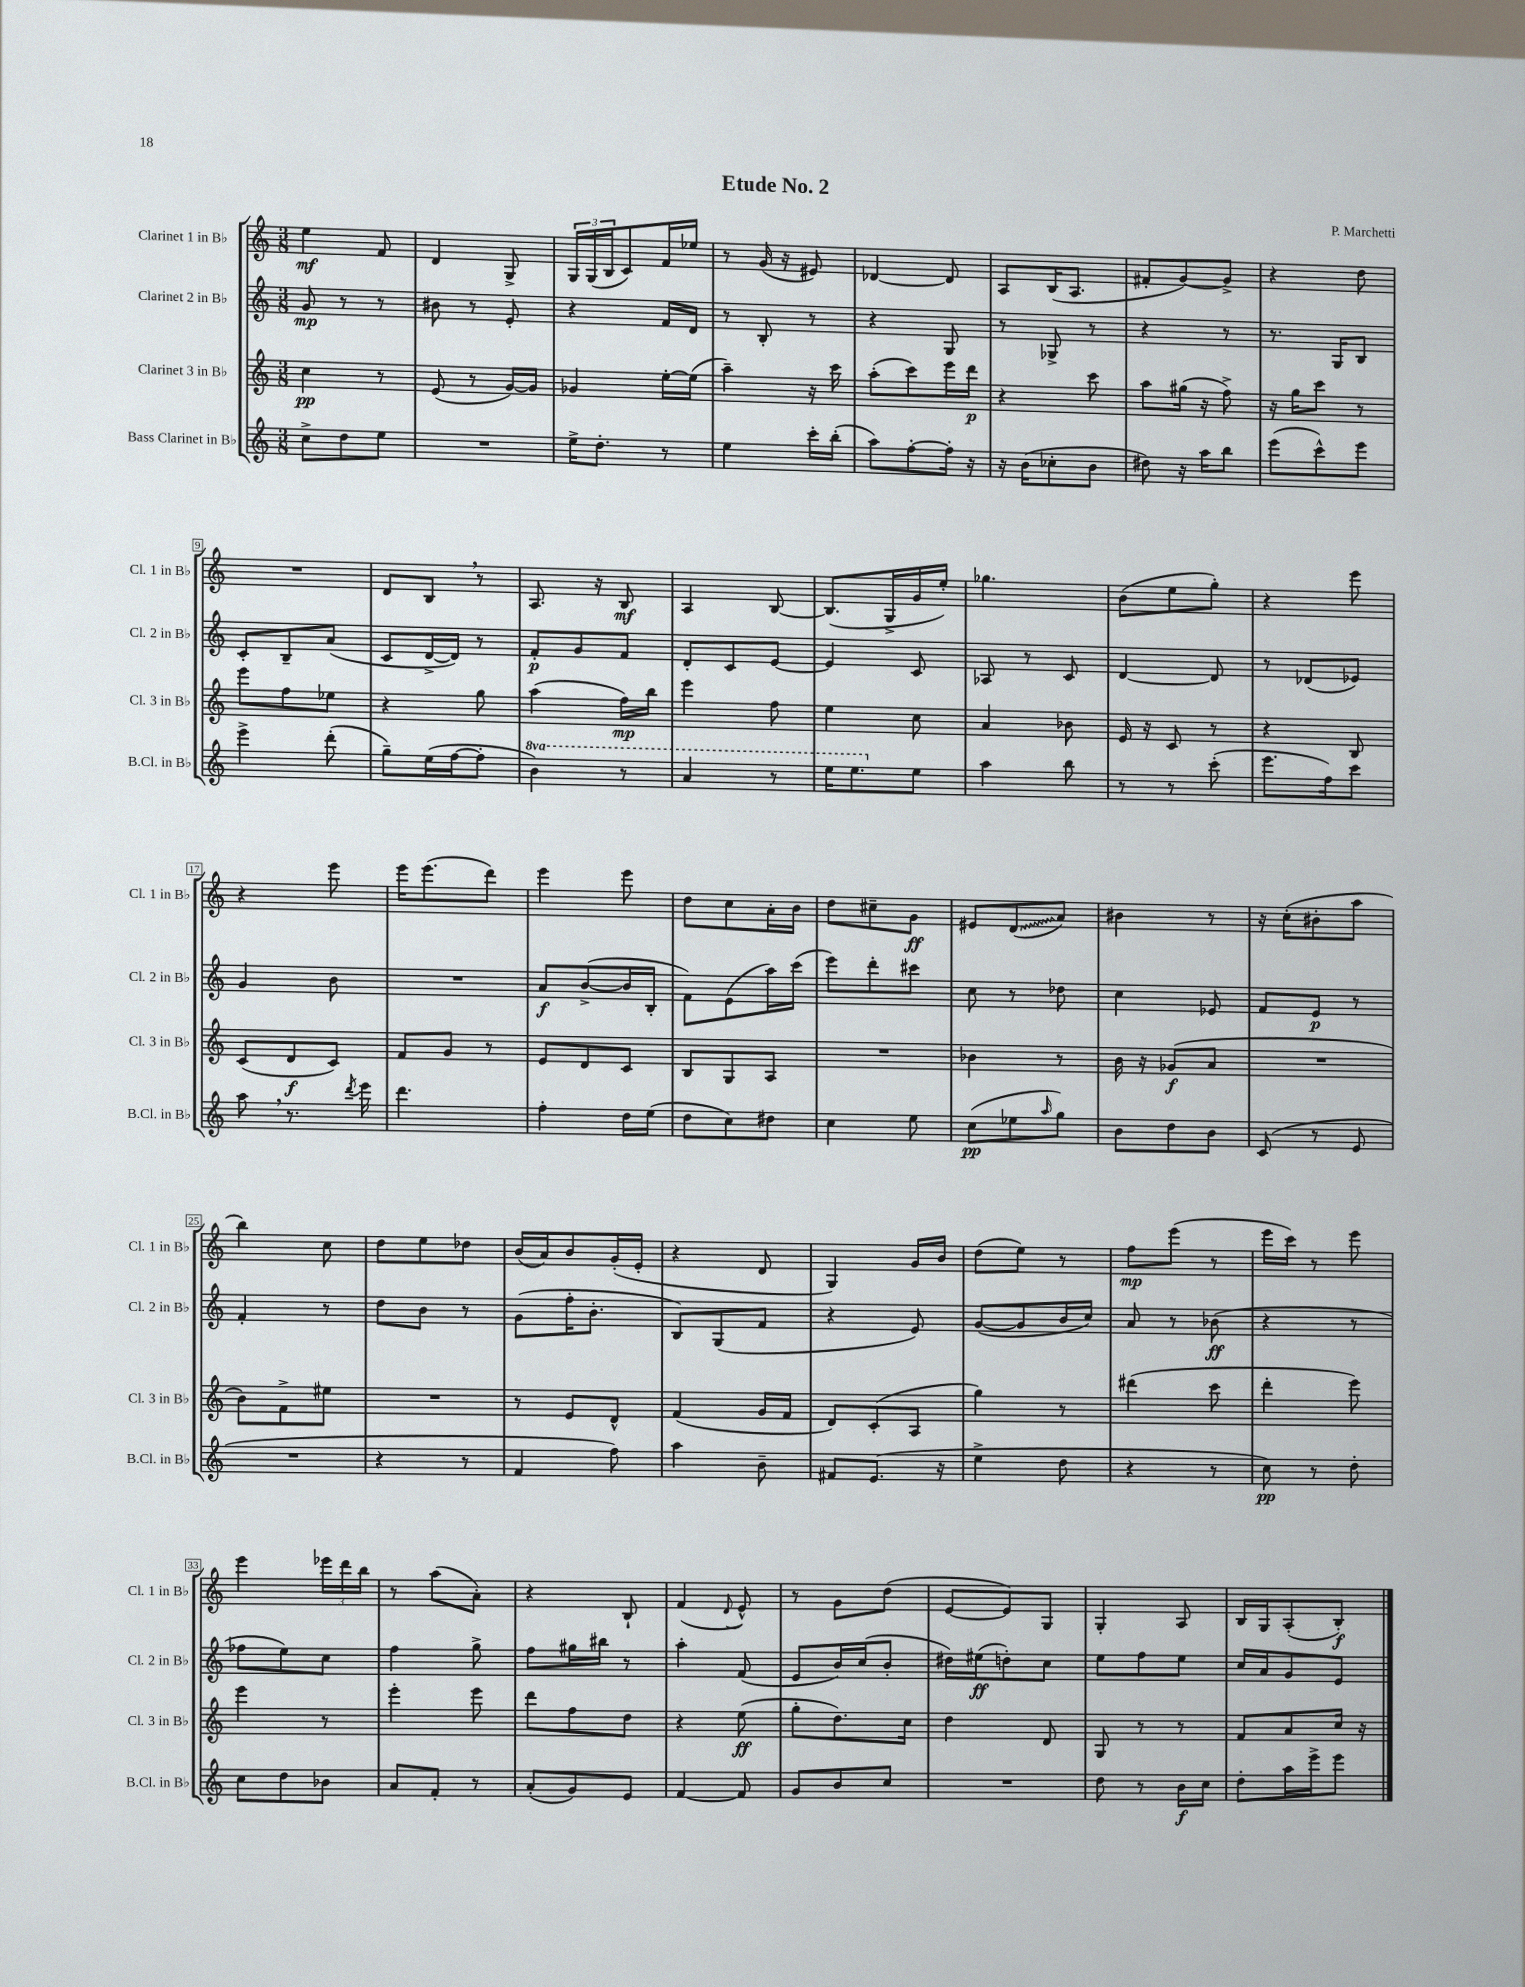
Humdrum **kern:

**kern	**kern	**kern	**kern
*staff4	*staff3	*staff2	*staff1
*clefG2	*clefG2	*clefG2	*clefG2
*k[]	*k[]	*k[]	*k[]
*M3/8	*M3/8	*M3/8	*M3/8
8cc^	4cc	8g	4ee
8dd	.	8r	.
8ee	8r	8r	8f
=	=	=	=
4.r	(8e	8b#	4d
.	8r	8r	.
.	[16g)	8e'	8G^
.	16g]	.	.
=	=	=	=
16ee^	4g-	4r	24G
.	.	.	(24G
8.dd'	.	.	.
.	.	.	24B
.	.	.	8c)
8r	[16ee'	16f	16f
.	(16ee]	16d	16ee-
=	=	=	=
4ee	4aa~)	8r	8r
.	.	8B'	(16g
.	.	.	16r
16ccc'	16r	8r	8e#)
(16bb'	16ccc	.	.
=	=	=	=
8aa)	(8aa'	4r	[4d-
[8ff'	8ccc)	.	.
16ff']	16eee	8G	8d-]
16r	16ddd	.	.
=	=	=	=
16r	4r	8r	8A
(16b	.	.	.
8cc-'	.	8G-^	(16B
.	.	.	8.A
8b	8ccc	8r	.
=	=	=	=
8dd#)	8aa	4r	8f#'
16r	(16gg#	.	[8g)
16aa	16r	.	.
8bb	8ff^)	8r	8g^]
=	=	=	=
(8eee	16r	8.r	4r
.	16gg	.	.
8ccc^^)	8ccc	.	.
.	.	16G	.
8eee	8r	8B	8dd
=	=	=	=
4eee^	8eee	8c'	4.r
.	8ff	8B~	.
(8ddd'	8ee-	(8a	.
=	=	=	=
8gg~)	4r	8c	8d
(16ee	.	[16d^	8B
[16ff	.	16d])	.
8ff']	8gg	8r	8r
=	=	=	=
4bb)	(4aa	8f'	8.A
.	.	8g	.
.	.	.	16r
8r	16ff)	8f	8B
.	16bb	.	.
=	=	=	=
4aa	4eee	8d'	4A
.	.	8c	.
8r	8ff	[8e	[8B
=	=	=	=
16eee	4ee	4e]	(8.B]
8.eee	.	.	.
.	.	.	16G^
8ee	8cc	8c	16g
.	.	.	16ee')
=	=	=	=
4aa	4a	8A-	4.gg-
.	.	8r	.
8bb	8b-	8c	.
=	=	=	=
8r	16e	[4d	(8b
.	16r	.	.
8r	8c	.	8ee
(8ccc'	8r	8d]	8gg')
=	=	=	=
8.eee	4r	8r	4r
.	.	(8d-	.
16ff)	.	.	.
8ccc	8B	8e-)	8eee
=	=	=	=
8aa	(8c	4g	4r
8.r	8d	.	.
.	8c)	8b	8eee
8qddd	.	.	.
16eee	.	.	.
=	=	=	=
4.ddd	8f	4.r	16eee
.	.	.	(8.eee
.	8g	.	.
.	8r	.	8ddd)
=	=	=	=
4ff'	8e	8a	4eee
.	8d	([8b^	.
16dd	8c	16b]	8eee
(16ee	.	16B'	.
=	=	=	=
8dd	8B	8f)	8dd
8cc)	8G	(8e	8cc
8dd#	8A	16aa)	16a'
.	.	(16ccc	16b
=	=	=	=
4cc	4.r	8eee)	8dd
.	.	8ddd'	8cc#~
8ee	.	8ccc#	8g
=	=	=	=
(8cc	4b-	8cc	8e#
8ee-	.	8r	(8d
16qqaa	.	.	.
8gg)	8r	8dd-	8a)
=	=	=	=
8b	16b	4cc	4b#
.	16r	.	.
8dd	(8g-	.	.
8b	8a	8e-	8r
=	=	=	=
(8c	4.r	8f	16r
.	.	.	(16cc'
8r	.	8e	8b#'
8e	.	8r	8aa
=	=	=	=
4.r	8b)	4f'	4bb)
.	8f^	.	.
.	8ee#	8r	8cc
=	=	=	=
4r	4.r	8dd	8dd
.	.	8b	8ee
8r	.	8r	8dd-
=	=	=	=
4f	8r	(8g	(16b
.	.	.	16a)
.	8e	16ff'	8b
.	.	8.b'	.
8ff)	8d^^	.	(16g'
.	.	.	16e'
=	=	=	=
4aa	(4f	8B)	4r
.	.	(8G	.
8b~	16g	8f	8d
.	16f	.	.
=	=	=	=
8f#	8d)	4r	4G)
(8.e	(8c'	.	.
.	8A	8e)	16g
16r	.	.	16b
=	=	=	=
4ee^	4gg)	([8g	(8dd
.	.	8g]	8ee)
8dd	8r	16b	8r
.	.	16cc)	.
=	=	=	=
4r	(4ddd#	8a	8ff
.	.	8r	(8eee
8r	8ccc	(8b-	8r
=	=	=	=
8cc)	4ddd'	4r	16eee
.	.	.	16ccc)
8r	.	.	8r
8dd'	8eee)	8r	8eee
=	=	=	=
8cc	4eee	8ff-	4eee
8dd	.	8ee)	.
8b-	8r	8cc	24eee-
.	.	.	24ddd
.	.	.	24bb
=	=	=	=
8a	4eee'	4ff	8r
8f'	.	.	(8aa
8r	8eee	8gg^	8a')
=	=	=	=
(8a'	8ddd	8ff	4r
8g)	8ff	16gg#	.
.	.	16bb#	.
8e	8dd	8r	8B`
=	=	=	=
[4f	4r	4aa'	(4f
.	.	.	8qqd
8f]	(8ee	(8f	8e^^)
=	=	=	=
8g	8gg'	8e	8r
8b	8.dd)	16b)	8g
.	.	(16cc	.
8cc	.	8b'	(8dd
.	16cc	.	.
=	=	=	=
4.r	4dd	16dd#)	[8e
.	.	(16ee#	.
.	.	8dd')	8e])
.	8d	8cc	8G
=	=	=	=
8dd	8G	8ee	4G'
8r	8r	8ff	.
16b	8r	8ee	8A
16cc	.	.	.
=	=	=	=
8dd'	8f	16cc	16B
.	.	16a	16G
16aa	8a	8g	(8A'
16eee^	.	.	.
8eee	16cc	8e	8B')
.	16r	.	.
==	==	==	==
*-	*-	*-	*-
